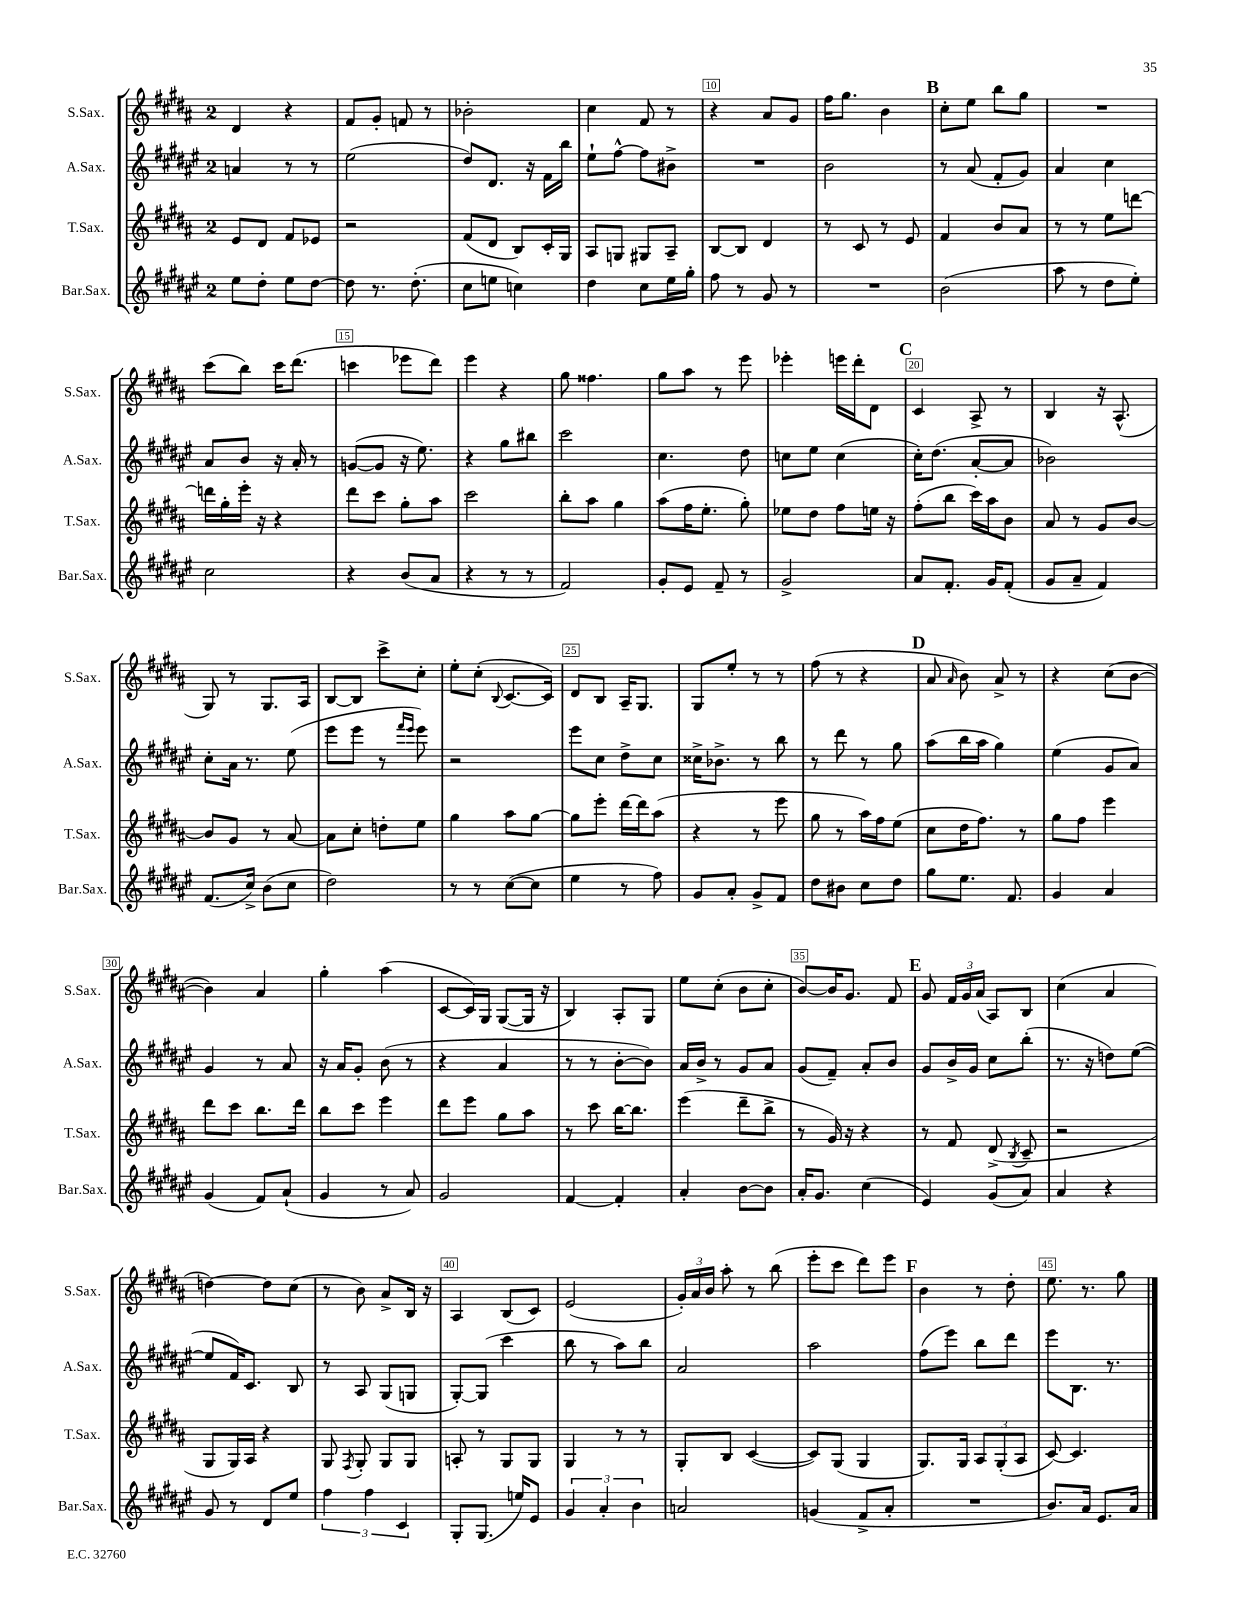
<<
\new StaffGroup <<
\new Staff = "s0" \with { instrumentName = "S.Sax." shortInstrumentName = "S.Sax." } {
    \clef treble \key b \major \once \override Staff.TimeSignature.style = #'single-digit \time 2/4
    \autoBeamOff dis'4 r4 |
    fis'8[ gis'8]-. f'8 r8 |
    bes'2-. |
    cis''4 fis'8 r8 |
    r4 ais'8[ gis'8] |
    fis''16[ gis''8.] b'4 |
    \mark \markup { \bold "B" } cis''8[-. e''8] b''8[ gis''8] |
    R2 |
    cis'''8[( b''8]) cis'''16[ dis'''8.]( |
    c'''4 ees'''8[ dis'''8]) |
    e'''4 r4 |
    gis''8 fisis''4. |
    gis''8[ ais''8] r8 e'''8 |
    ees'''4-. e'''16[ dis'''16-. dis'8] |
    \mark \markup { \bold "C" } cis'4 ais8-> r8 |
    b4 r16 ais8.-^( |
    gis8) r8 gis8.[ ais16] |
    b8[~ b8] cis'''8[-> cis''8]-. |
    e''8[-. cis''8]-.( \appoggiatura { b8 } cis'8.[~ cis'16]) |
    dis'8[ b8] ais16[-- gis8.] |
    gis8[ e''8]-. r8 r8 |
    fis''8( r8 r4 |
    \mark \markup { \bold "D" } ais'8 \grace { ais'16 } b'8) ais'8-> r8 |
    r4 cis''8[( b'8]~ |
    b'4) ais'4 |
    gis''4-. ais''4( |
    cis'8[~ cis'16) gis16] gis8[~( gis16] r16 |
    b4) ais8[-. gis8] |
    e''8[ cis''8]-.( b'8[ cis''8]-. |
    b'8[~) b'16 gis'8.] fis'8 |
    \mark \markup { \bold "E" } gis'8 \tuplet 3/2 { fis'16[ gis'16 ais'16]( } ais8[) b8] |
    cis''4( ais'4 |
    d''4~) d''8[ cis''8]( |
    r8 b'8) ais'8[-> b16] r16 |
    ais4 b8[( cis'8]) |
    e'2( |
    \tuplet 3/2 { gis'16[-.) ais'16 b'16] } ais''8-. r8 b''8( |
    e'''8[-. cis'''8] dis'''8[) e'''8] |
    \mark \markup { \bold "F" } b'4 r8 dis''8-. |
    e''8. r8. gis''8 \bar "|." |
}
\new Staff = "s1" \with { instrumentName = "A.Sax." shortInstrumentName = "A.Sax." } {
    \clef treble \key fis \major \once \override Staff.TimeSignature.style = #'single-digit \time 2/4
    \autoBeamOff a'4 r8 r8 |
    eis''2( |
    dis''8[) dis'8.] r16 fis'16[ b''16] |
    eis''8[-! fis''8]~-^ fis''8[ bis'8]-> |
    R2 |
    b'2 |
    \mark \markup { \bold "B" } r8 ais'8( fis'8[-. gis'8]) |
    ais'4 cis''4 |
    ais'8[ b'8] r16 ais'16-. r8 |
    g'8[~( g'8] r16 eis''8.) |
    r4 gis''8[ bis''8] |
    cis'''2 |
    cis''4. dis''8 |
    c''8[ eis''8] c''4( |
    \mark \markup { \bold "C" } cis''16[-.) dis''8.]( ais'8[~-. ais'8] |
    bes'2) |
    cis''8[-. ais'16] r8. eis''8( |
    eis'''8[ eis'''8] r8 \grace { fis'''16[ eis'''16] } eis'''8) |
    r2 |
    eis'''8[ cis''8] dis''8[-> cis''8] |
    cisis''16[-> bes'8.]-> r8 b''8 |
    r8 dis'''8 r8 gis''8 |
    \mark \markup { \bold "D" } ais''8[( b''16 ais''16] gis''4) |
    eis''4( gis'8[ ais'8]) |
    gis'4 r8 ais'8 |
    r16 ais'16[ gis'8]-. b'8( r8 |
    r4 ais'4 |
    r8 r8 b'8[~-. b'8]) |
    ais'16[ b'16]-> r8 gis'8[ ais'8] |
    gis'8[( fis'8]--) ais'8[-. b'8] |
    \mark \markup { \bold "E" } gis'8[ b'16-> gis'16] cis''8[ b''8]-.( |
    r8. r16 d''8[) eis''8]~( |
    eis''8[ fis'16) cis'8.] b8 |
    r8 ais8 gis8[( g8] |
    gis8[~-.) gis8]( cis'''4 |
    b''8 r8 ais''8[) b''8] |
    ais'2 |
    ais''2 |
    \mark \markup { \bold "F" } fis''8[( eis'''8]) b''8[ dis'''8] |
    eis'''8[ b8.] r8. \bar "|." |
}
\new Staff = "s2" \with { instrumentName = "T.Sax." shortInstrumentName = "T.Sax." } {
    \clef treble \key b \major \once \override Staff.TimeSignature.style = #'single-digit \time 2/4
    \autoBeamOff e'8[ dis'8] fis'8[ ees'8] |
    r2 |
    fis'8[( dis'8] b8[) cis'16-. gis16] |
    ais8[ g8] gis8[ ais8]-- |
    b8[~ b8] dis'4 |
    r8 cis'8 r8 e'8 |
    \mark \markup { \bold "B" } fis'4 b'8[ ais'8] |
    r8 r8 e''8[ d'''8]~ |
    d'''16[ gis''16-. e'''16]-. r16 r4 |
    dis'''8[ cis'''8] gis''8[-. ais''8] |
    cis'''2 |
    b''8[-. ais''8] gis''4 |
    ais''8[( fis''16 e''8.]-. gis''8-.) |
    ees''8[ dis''8] fis''8[ e''16] r16 |
    \mark \markup { \bold "C" } fis''8[-.( b''8] cis'''16[) ais''16 b'8] |
    ais'8 r8 gis'8[ b'8]~ |
    b'8[ gis'8] r8 ais'8~ |
    ais'8[ cis''8]-. d''8[-. e''8] |
    gis''4 ais''8[ gis''8]~ |
    gis''8[ e'''8]-. dis'''16[~ dis'''16 ais''8]( |
    r4 r8 e'''8 |
    gis''8 r8 ais''16[) fis''16 e''8]( |
    \mark \markup { \bold "D" } cis''8[ dis''16 fis''8.]) r8 |
    gis''8[ fis''8] e'''4 |
    dis'''8[ cis'''8] b''8.[ dis'''16] |
    b''8[ cis'''8] e'''4 |
    dis'''8[ e'''8] gis''8[ ais''8] |
    r8 cis'''8 b''16[~ b''8.] |
    e'''4( dis'''8[-- b''8]-> |
    r8 gis'16) r16 r4 |
    \mark \markup { \bold "E" } r8 fis'8 dis'8->( \acciaccatura { b8 } cis'8-- |
    r2 |
    gis8[ gis16) ais16] r4 |
    gis8 \acciaccatura { fis8 } gis8-. gis8[ gis8] |
    a8-. r8 gis8[ gis8] |
    gis4 r8 r8 |
    gis8[-. b8] cis'4~( |
    cis'8[) gis8]( gis4 |
    \mark \markup { \bold "F" } gis8.[) gis16] \tuplet 3/2 { ais8[ gis8-.( ais8] } |
    cis'8~) cis'4. \bar "|." |
}
\new Staff = "s3" \with { instrumentName = "Bar.Sax." shortInstrumentName = "Bar.Sax." } {
    \clef treble \key fis \major \once \override Staff.TimeSignature.style = #'single-digit \time 2/4
    \autoBeamOff eis''8[ dis''8]-. eis''8[ dis''8]~ |
    dis''8 r8. dis''8.-.( |
    cis''8[ e''8] c''4) |
    dis''4 cis''8[ eis''16 gis''16]-. |
    fis''8 r8 gis'8 r8 |
    R2 |
    \mark \markup { \bold "B" } b'2( |
    ais''8 r8 dis''8[ eis''8]-.) |
    cis''2 |
    r4 b'8[( ais'8] |
    r4 r8 r8 |
    fis'2) |
    gis'8[-. eis'8] fis'8-- r8 |
    gis'2-> |
    \mark \markup { \bold "C" } ais'8[ fis'8.]-. gis'16[ fis'8]-.( |
    gis'8[ ais'8]-- fis'4) |
    fis'8.[( cis''16]->) b'8[( cis''8] |
    dis''2) |
    r8 r8 cis''8[~( cis''8] |
    eis''4 r8 fis''8) |
    gis'8[ ais'8]-. gis'8[-> fis'8] |
    dis''8[ bis'8] cis''8[ dis''8] |
    \mark \markup { \bold "D" } gis''8[ eis''8.] fis'8. |
    gis'4 ais'4 |
    gis'4( fis'8[) ais'8]-!( |
    gis'4 r8 ais'8) |
    gis'2 |
    fis'4~ fis'4-. |
    ais'4-. b'8[~ b'8] |
    ais'16[-. gis'8.] cis''4( |
    \mark \markup { \bold "E" } eis'4) gis'8[( ais'8]) |
    ais'4 r4 |
    gis'8 r8 dis'8[ eis''8] |
    \tuplet 3/2 { fis''4 fis''4 cis'4 } |
    gis8[-. gis8.]( e''16[) eis'8] |
    \tuplet 3/2 { gis'4 ais'4-. b'4 } |
    a'2 |
    g'4( fis'8[-> ais'8]-. |
    \mark \markup { \bold "F" } R2 |
    b'8.[) ais'16] eis'8.[ ais'16] \bar "|." |
}
>>
>>
\layout { \context { \Score currentBarNumber = #6 \override BarNumber.break-visibility = ##(#f #t #t) barNumberVisibility = #(every-nth-bar-number-visible 5) \override BarNumber.stencil = #(make-stencil-boxer 0.1 0.3 ly:text-interface::print) } }
